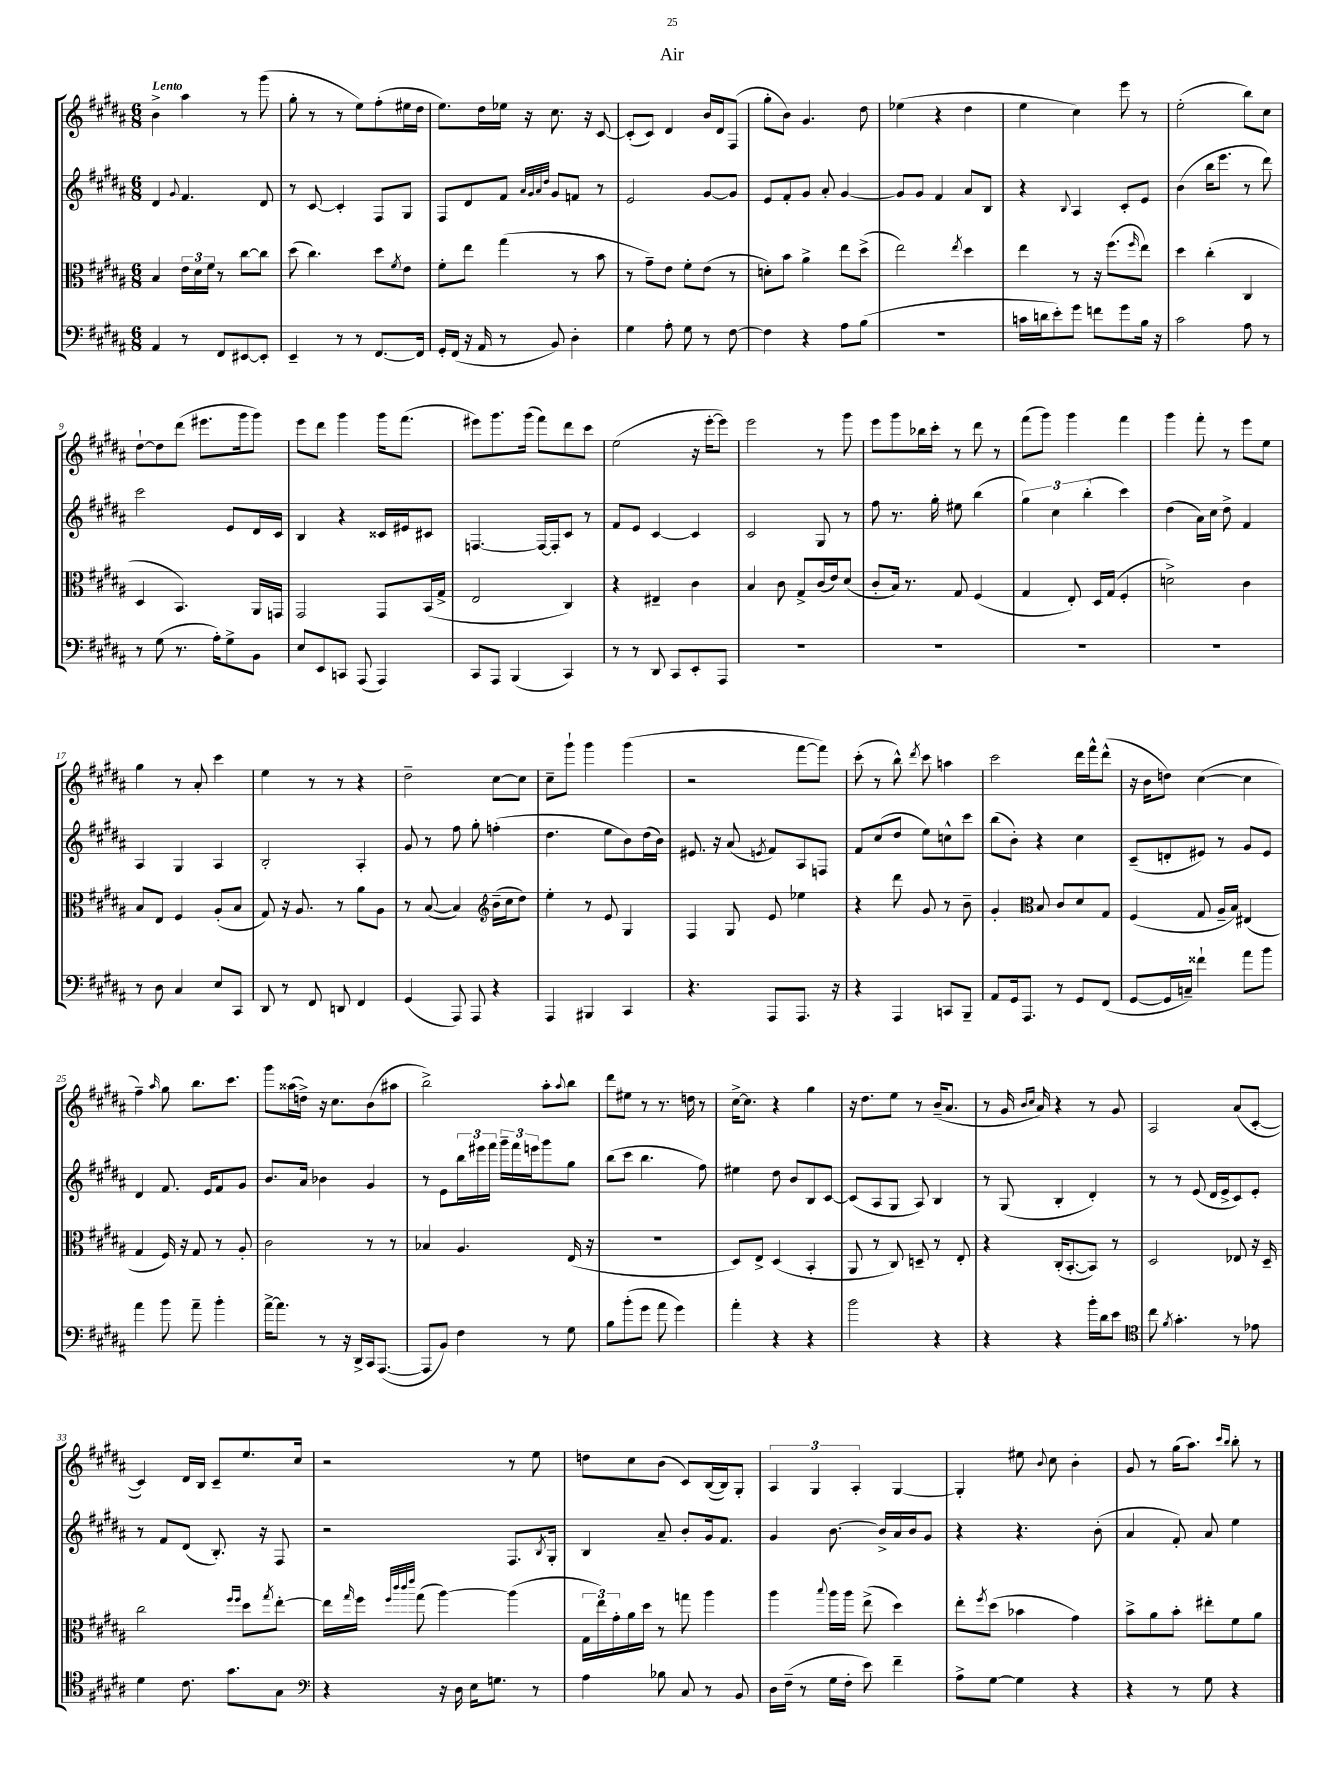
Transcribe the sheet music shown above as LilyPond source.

\header { title = "Air" }
<<
\new StaffGroup <<
\new Staff = "s0" {
    \clef treble \key b \major \numericTimeSignature \time 6/8 \tempo "Lento"
    b'4-> ais''4 r8 gis'''8( |
    gis''8-. r8 r8 e''8) fis''8-.( eis''16 dis''16 |
    e''8.) dis''16 ees''16 r16 cis''8. r16 cis'8~ |
    cis'8-.( cis'8) dis'4 b'16 dis'16 fis8( |
    gis''8-. b'8) gis'4. dis''8 |
    ees''4( r4 dis''4 |
    e''4 cis''4) e'''8 r8 |
    e''2-.( b''8) cis''8 |
    dis''8~-! dis''8 dis'''8( eis'''8. gis'''16 gis'''8) |
    e'''8 dis'''8 gis'''4 gis'''16 fis'''8.( |
    eis'''8) gis'''8. gis'''16( fis'''8) dis'''8 cis'''8 |
    e''2( r16 e'''16~-. e'''8) |
    e'''2 r8 gis'''8 |
    e'''8 gis'''8 bes''16 cis'''16-. r8 dis'''8 r8 |
    fis'''8( gis'''8) gis'''4 fis'''4 |
    gis'''4 fis'''8-. r8 e'''8 e''8 |
    gis''4 r8 ais'8-. cis'''4 |
    e''4 r8 r8 r4 |
    dis''2-- cis''8~ cis''8 |
    cis''8-- gis'''8-! gis'''4 gis'''4( |
    r2 fis'''8~ fis'''8) |
    cis'''8-.( r8 b''8-^) \acciaccatura { dis'''8 } cis'''8 a''4 |
    cis'''2 dis'''16 fis'''16-^ dis'''8-^( |
    r16 b'16 d''8) cis''4~( cis''4 |
    fis''4--) \grace { ais''16 } gis''8 b''8. cis'''8. |
    gis'''8 aisis''16( d''16->) r16 cis''8. b'8( ais''8 |
    b''2->) ais''8-. \appoggiatura { ais''8 } b''8 |
    dis'''8 eis''8 r8 r8. d''16 r8 |
    cis''16~-> cis''8. r4 gis''4 |
    r16 dis''8. e''8 r8 b'16--( ais'8. |
    r8 gis'16 \grace { b'16 cis''16 } ais'16) r4 r8 gis'8 |
    ais2 ais'8( cis'8~-. |
    cis'4) dis'16 b16 cis'8-- e''8. cis''16 |
    r2 r8 e''8 |
    d''8 cis''8 b'8( cis'8) b16~( b16) gis8-. |
    \tuplet 3/2 { ais4 gis4 ais4-. } gis4~ |
    gis4-. eis''8 \appoggiatura { b'8 } cis''8 b'4-. |
    gis'8 r8 gis''16( ais''8.) \grace { cis'''16 b''16 } b''8-. r8 \bar "|." |
}
\new Staff = "s1" {
    \clef treble \key b \major \numericTimeSignature \time 6/8
    dis'4 \appoggiatura { gis'8 } fis'4. dis'8 |
    r8 cis'8~ cis'4-. fis8 gis8 |
    fis8 dis'8 fis'8 \grace { ais'32 gis'32 ais'32 dis''32 } gis'8 f'8 r8 |
    e'2 gis'8~ gis'8 |
    e'8 fis'8-. gis'8 ais'8-. gis'4~ |
    gis'8 gis'8 fis'4 ais'8 b8 |
    r4 \appoggiatura { b8 } ais4 cis'8-. e'8 |
    b'4( b''16 e'''8. r8 dis'''8) |
    cis'''2 e'8 dis'16 cis'16 |
    b4 r4 cisis'16 eis'16 cis'8 |
    f4.~ f16~ f16-. cis'8 r8 |
    fis'8 e'8 cis'4~ cis'4 |
    cis'2 gis8 r8 |
    fis''8 r8. gis''16-. eis''8 b''4( |
    \tuplet 3/2 { gis''4) cis''4 b''4-.( } cis'''4) |
    dis''4( ais'16) cis''16 dis''8-> fis'4 |
    ais4 gis4 ais4 |
    b2-. ais4-. |
    gis'8 r8 fis''8 gis''8-. f''4-.( |
    dis''4. e''8 b'8) dis''16( b'16) |
    eis'8. r16 ais'8( \acciaccatura { e'8 } fis'8) ais8 f8 |
    fis'8 cis''8( dis''8 e''8) c''8-^ cis'''8 |
    b''8( b'8-.) r4 cis''4 |
    cis'8--( d'8-. eis'8) r8 gis'8 eis'8 |
    dis'4 fis'8. e'16 fis'8 gis'8 |
    b'8. ais'16 bes'4 gis'4 |
    r8 e'8 \tuplet 3/2 { b''16 eis'''16 fis'''16 } \tuplet 3/2 { gis'''16-- fis'''16 e'''16 } gis'''8 gis''8 |
    b''8( cis'''8 b''4. fis''8) |
    eis''4 dis''8 b'8 b8 cis'8~ |
    cis'8( ais8 gis8 ais8) b4 |
    r8 gis8( b4-. dis'4-.) |
    r8 r8 e'8( dis'16 e'16-> cis'8) e'8-. |
    r8 fis'8 dis'8( b8.-.) r16 fis8 |
    r2 fis8. \acciaccatura { b8 } gis16-. |
    b4 ais'8-- b'8-. gis'16 fis'8. |
    gis'4 b'8.~ b'16-> ais'16 b'16 gis'8 |
    r4 r4. b'8-.( |
    ais'4 fis'8-.) ais'8 e''4 \bar "|." |
}
\new Staff = "s2" {
    \clef alto \key b \major \numericTimeSignature \time 6/8
    b4 \tuplet 3/2 { e'16 dis'16 fis'16 } r8 cis''8~ cis''8 |
    dis''8( cis''4.) dis''8 \acciaccatura { fis'8 } e'8 |
    fis'8-. e''8 gis''4( r8 b'8 |
    r8 gis'8--) e'8 fis'8-. e'8( r8 |
    d'8-.) b'8 ais'4-> e''8 dis''8->( |
    e''2) \acciaccatura { e''8 } dis''4 |
    e''4 r8 r16 fis''8.( \grace { fis''16 } e''8) |
    dis''4 cis''4-.( cis4 |
    dis4 b,4.) ais,16 g,16 |
    gis,2 gis,8 b,16( gis16-> |
    e2 cis4) |
    r4 eis4-- cis'4 |
    b4 cis'8 gis8-> cis'16( e'16) dis'8( |
    cis'8-. b16) r8. gis8 fis4( |
    gis4 e8-.) dis16 gis16( fis4-. |
    d'2->) cis'4 |
    b8 e8 fis4 ais8-.( b8 |
    gis8) r16 ais8. r8 ais'8 ais8 |
    r8 b8~( b4) \clef treble b'16--( cis''16 dis''8) |
    e''4-. r8 e'8 gis4 |
    fis4 gis8 e'8 ees''4 |
    r4 dis'''8 gis'8 r8 b'8-- |
    gis'4-. \clef alto b8 cis'8 dis'8 gis8 |
    fis4( gis8 ais16-- b16) eis4( |
    gis4 fis16) r16 gis8 r8 ais8-. |
    cis'2 r8 r8 |
    bes4 ais4. e16( r16 |
    R2. |
    dis8) e8-> dis4( b,4-. |
    ais,8 r8 cis8) d8-- r8 e8-. |
    r4 cis16-.( b,8.~-. b,8) r8 |
    dis2 ees8 r16 dis16-- |
    cis''2 \grace { fis''16 fis''16 } dis''8 \acciaccatura { gis''8 } e''8~-. |
    e''16 \grace { gis''16 } fis''16 \grace { fis''32 cis'''32 cis'''32 e'''32 } gis''8( ais''4~) ais''4( |
    \tuplet 3/2 { gis16 e''16) gis'16-. } ais'16 dis''16 r8 g''8 ais''4 |
    ais''4 \appoggiatura { b''8 } ais''16 ais''16 e''8->( dis''4) |
    e''8-. \acciaccatura { fis''8 } dis''8( bes'4 gis'4) |
    b'8-> ais'8 b'8-. eis''8-. fis'8 ais'8 \bar "|." |
}
\new Staff = "s3" {
    \clef bass \key b \major \numericTimeSignature \time 6/8
    ais,4 r8 fis,8 eis,8~ eis,8-. |
    e,4-- r8 r8 fis,8.~ fis,16 |
    gis,16-. fis,16( r16 ais,16 r8 b,8) dis4-. |
    gis4 ais8-. gis8 r8 fis8~ |
    fis4 r4 ais8 b8( |
    R2. |
    c'16 d'16 e'8-.) gis'8 f'8 gis'8 b16 r16 |
    cis'2 ais8 r8 |
    r8 gis8( r8. ais16-.) gis8-> b,8 |
    e8 e,8 c,8 ais,,8( ais,,4) |
    cis,8 ais,,8 b,,4( cis,4) |
    r8 r8 dis,8 cis,8 e,8-. ais,,8 |
    R2. |
    R2. |
    R2. |
    R2. |
    r8 dis8 cis4 e8 cis,8 |
    dis,8 r8 fis,8 d,8 fis,4 |
    gis,4( ais,,8) ais,,8 r4 |
    ais,,4 bis,,4 cis,4 |
    r4. ais,,8 ais,,8. r16 |
    r4 ais,,4 c,8 b,,8-- |
    ais,8 gis,16 ais,,8. r8 gis,8 fis,8( |
    gis,8~ gis,16 c16--) fisis'4-! ais'8 b'8 |
    ais'4 b'8 ais'8-- b'4-. |
    ais'16~-> ais'8. r8 r16 dis,16-> cis,16 ais,,8.~( |
    ais,,8 b,8) fis4 r8 gis8 |
    b8 b'8-.( gis'8 ais'8 gis'4) |
    ais'4-. r4 r4 |
    b'2 r4 |
    r4 r4 b'16-. dis'16 e'8 |
    \clef tenor cis''8 \acciaccatura { fis'8 } gis'4.-. r8 ees'8 |
    dis'4 cis'8. gis'8. gis8 |
    \clef bass r4 r16 dis16 e16 g8. r8 |
    ais4 bes8 cis8 r8 b,8 |
    dis16 fis16--( r8 gis16 fis16-. e'8) fis'4-- |
    ais8-> gis8~ gis4 r4 |
    r4 r8 gis8 r4 \bar "|." |
}
>>
>>
